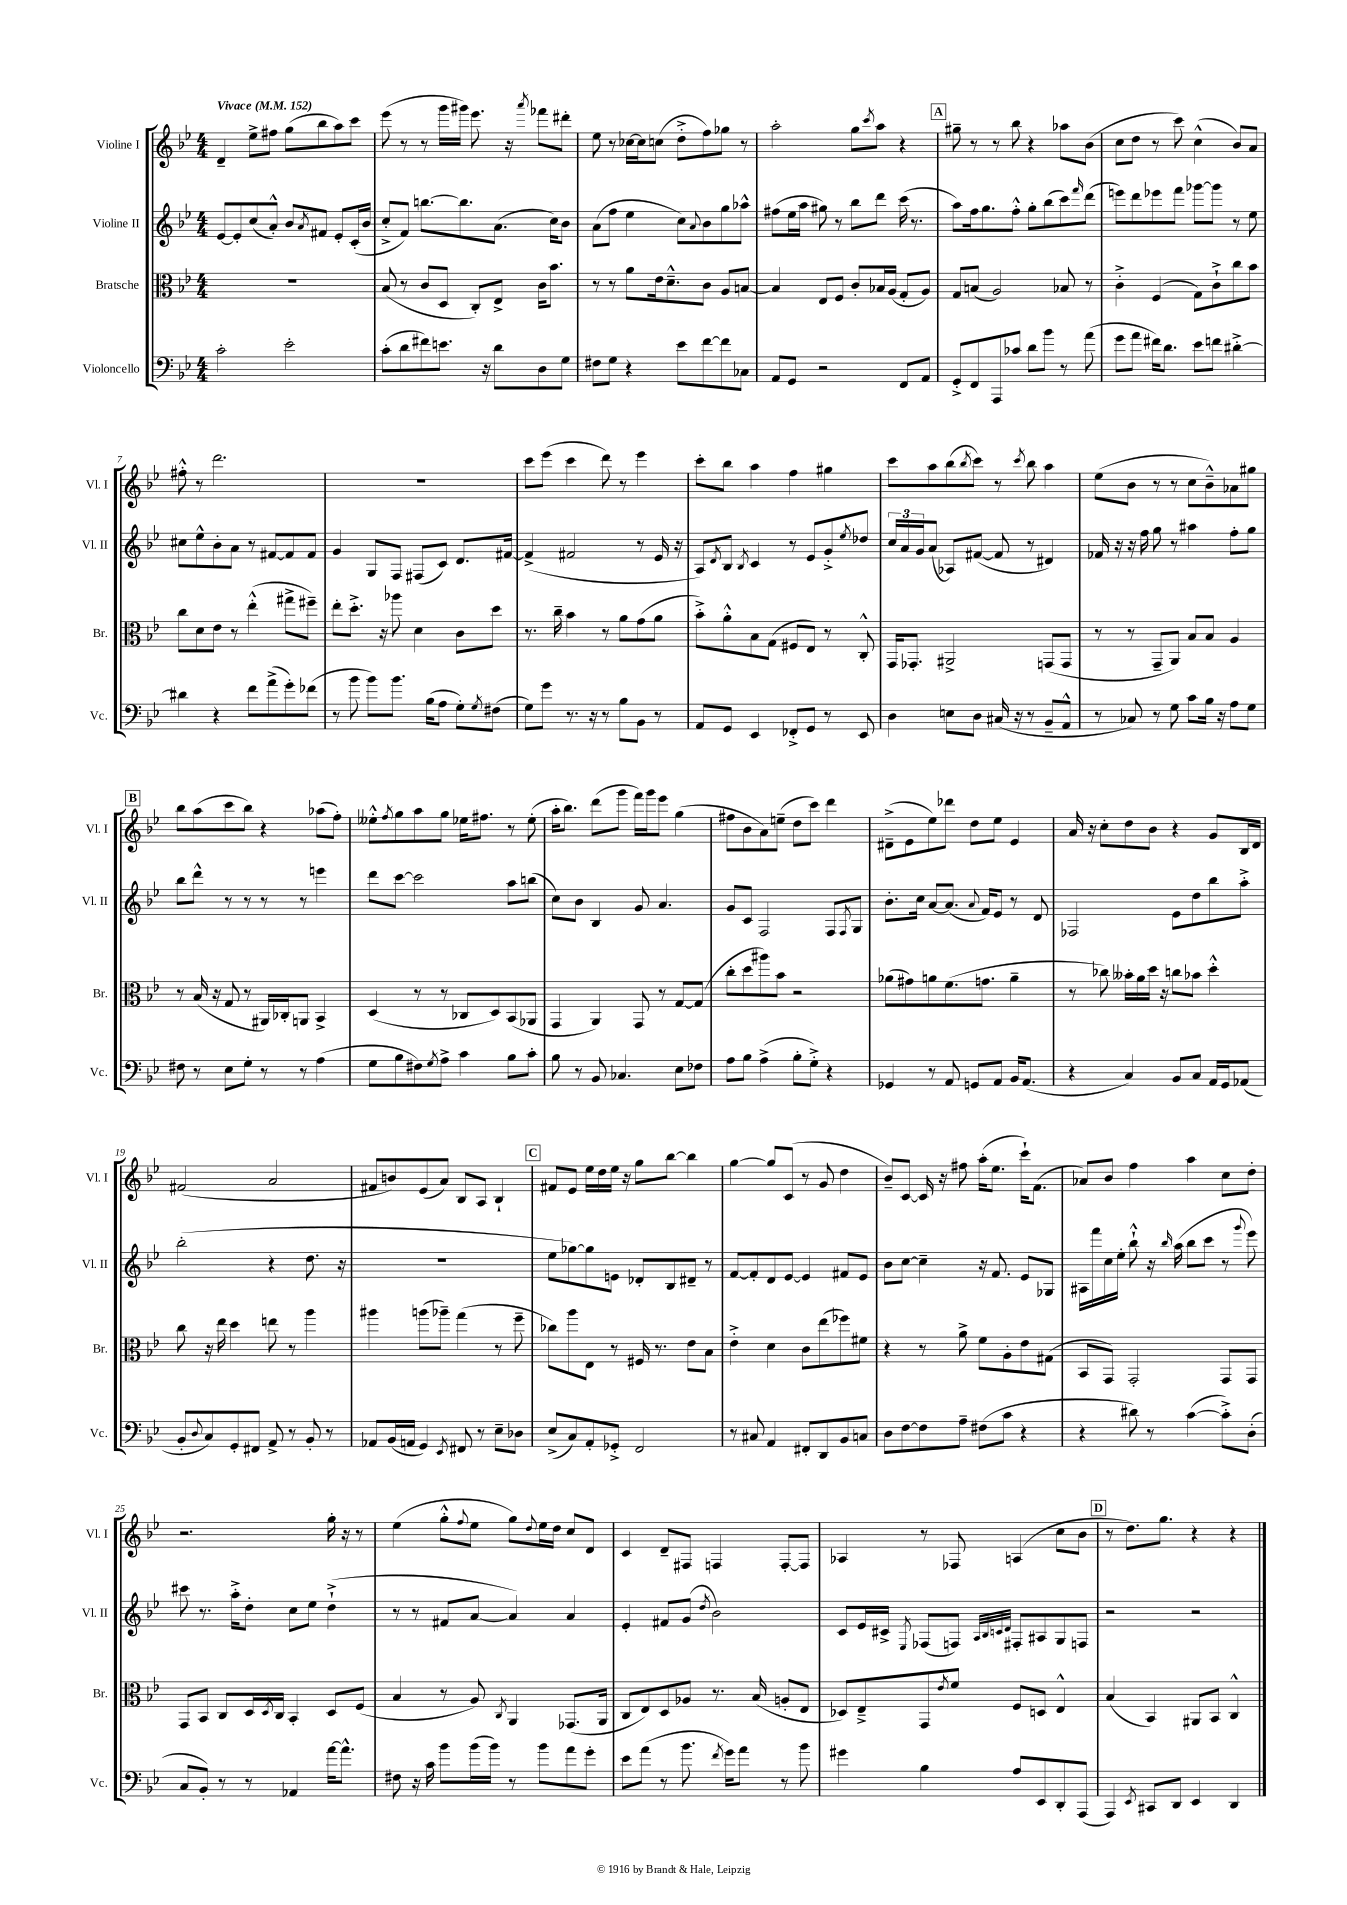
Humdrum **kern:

**kern	**kern	**kern	**kern
*part4	*part3	*part2	*part1
*staff4	*staff3	*staff2	*staff1
*I"Violoncello	*I"Bratsche	*I"Violine II	*I"Violine I
*I'Vc.	*I'Br.	*I'Vl. II	*I'Vl. I
*clefF4	*clefC3	*clefG2	*clefG2
*k[b-e-]	*k[b-e-]	*k[b-e-]	*k[b-e-]
*M4/4	*M4/4	*M4/4	*M4/4
*MM152	*MM152	*MM152	*MM152
=1	=1	=1	=1
!	!	!	!LO:TX:a:B:t=Vivace
2c'\	1r	[8e-/L	4d~/
.	.	8e-'/]	.
.	.	(8cc/	8ee-^\L
.	.	8a'^^/J)	8ff#X\J
2e-'\	.	8b-/L	(8gg\L
.	.	8qa/	.
.	.	8f#X/J	8bb-\
.	.	8e-'/L	8aa\)
.	.	(16c'/L	8ccc\J
.	.	16b-/JJ	.
=2	=2	=2	=2
(8c'\L	(8B-/	8cc'^/L	(8eee-\
8d\	8r	8f/J)	8r
8f#X\)	8c/L	[8.bbn\L	8r
8.en\J	8D/J	.	16ggg\LL
.	.	8.bb\]	16ggg#X\JJ)
.	8C'/L)	.	8.eee-\
16r	.	.	.
8d\L	8E-^/J	(8.a\J	.
.	.	.	16r
.	.	.	8qaaa/
8D\	16c\KL	.	8fff-X\L
.	8.b-\J	16cc\KL)	.
8G\J	.	8b-\J	8ddd#X'\J
=3	=3	=3	=3
8F#X\L	8r	(8a\L	8ee-\
8G\J	8r	8ff\J	8r
4r	8a\L	4ee-\	[16cc-X\LL
.	.	.	16cc-\J]
.	16e-\k	.	(8ccn\J
.	8.d~^^\	.	.
8e-\L	.	8cc\L)	8dd'^\L
.	.	8qqa/	.
[8f\	8c\J	8b-\	8ff\)
8f\]	8A/L	8gg\	8gg-X\J
8C-X\J	[8Bn/J	8aa-X^^\J	8r
=4	=4	=4	=4
8AA/L	4B/]	(8ff#X\L	2aa'\
8GG/J	.	16ee-\L	.
.	.	16aa\JJ	.
2r	8E-/L	8gg#X\)	.
.	8F/J	8r	.
.	8c'/L	8bb-\L	8gg\L
.	.	.	8qccc/
.	16B-X/L	8ddd\J	8aa\J
.	(16A/JJ	.	.
8FF/L	8G'/L	(16ccc\	4r
.	.	8.r	.
8AA/J	8A/J)	.	.
!!LO:REH:place=s1:t=A
=5	=5	=5	=5
8GG'^/L	8G/L	8aa\L)	8gg#X~\
8FF/	(8Bn/J	16ff\k	8r
.	.	8.gg\	.
8AAA/	2A/)	.	8r
8c-X/J	.	8ff'^^\J	8bb-\
8d\L	.	8gg'\L	4r
8b-\J	.	(8bb-\	.
8r	8B-X/	8ccc\)	8aa-X\L
.	.	16qqfff/	.
(8a\	8r	(8ddd\J	(8b-\J
=6	=6	=6	=6
8g\L	4c'^\	8eeen\L)	8cc\L
8a\J	.	8ddd\	8dd\J
16f#X\KL)	(4F/	8eee-X\	8r
8.d\J	.	.	.
.	.	8fff\J	8ccc\)
8e-\L	8G\L)	[8ggg-X\L	(4cc^^\
8fn\J	8c`^\	8ggg-\J]	.
[4d#X'^\	8cc\	8r	8b-/L)
.	8b-\J	8ee-\	8a/J
!!LO:LB:g=z
=7	=7	=7	=7
4d#X\]	8cc\L	8cc#X\L	8ff#X'^^\
.	8d\	8ee-^^\	8r
4r	8e-\J	8b-'\	2.ddd\
.	8r	8a\J	.
8f\L	(4ee-'^^\	8r	.
(8a^\	.	[8f#X/L	.
8g'\)	8gg#X^\L	8f#/]	.
(8f-X\J	8ff#X~\J)	8f#/J	.
=8	=8	=8	=8
8r	8ee-'\L	4g/	1r
8b-\	8.dd'^\J	.	.
8b-\L)	.	8G/L	.
.	16r	.	.
8.b-\J	8aa-X\	8F/J	.
.	4d\	(8F#X/L	.
(16B-\KL	.	.	.
8A\J	.	8c/J)	.
8G'\L)	8c\L	8.d/L	.
8qG/	.	.	.
(8F#X\J	8dd\J	.	.
.	.	[16f#X/Jk	.
=9	=9	=9	=9
8G\L)	8.r	(4f#^/]	8ccc\L
8g\J	.	.	(8eee-\J
.	16cc~\	.	.
8.r	4b-\	2f#X/	4ccc\
16r	.	.	.
8r	8r	.	8ddd\)
8B-\L	8a\L	.	8r
8BB-\J	(8g\	8r	4eee-\
8r	8a\J	16e-/	.
.	.	16r	.
=10	=10	=10	=10
8AA/L	8b-'^\L)	8A/L)	8ccc'\L
.	.	8qd/	.
8GG/J	8a'^^\	8B-/J	8bb-\J
.	.	8qB-/	.
4EE-/	8B-\	4c/	4aa\
.	(8G\J	.	.
8FF-X'^/L	8F#X/L	8r	4ff\
8GG/J	8E-/J)	8e-/L	.
8r	8r	8g'^/	4gg#X\
.	.	8qee-/	.
8EE-/	8C'^^/	8dd-X/J	.
=11	=11	=11	=11
4D\	16GG/KL	24cc/LL	8ccc\L
.	.	24a/	.
.	8.GG-X'/J	.	.
.	.	24g/J	.
.	.	(8a/J	8aa\
8En\L	2AA#X^/	8A-X/L)	(8bb-\
.	.	.	8qbb-/
8D\J	.	([8f#X/J	8ccc\J)
(16C#X/	.	8f#/]	8r
16r	.	.	.
.	.	.	8qccc/
8r	.	8r	8bb-\
8BB-~/L	(8GGn/L	4d#X/)	4aa\
8AA^^/J	8GG/J	.	.
=12	=12	=12	=12
8r	8r	16f-X/	(8ee-\L
.	.	16r	.
8C-X/)	8r	16r	8b-\J
.	.	16ff\	.
8r	8GG~/L	8gg\	8r
8G\	8AA/J)	8r	8r
8c\L	8B-/L	4aa#X\	8cc\L
16B-\Jk	8B-/J	.	8b-~^^\)
16r	.	.	.
8A\L	4A/	8ff'\L	8a-X\
8G\J	.	8gg\J	8gg#X\J
!!LO:LB:g=z
!!LO:REH:place=s1:t=B
=13	=13	=13	=13
8F#X\	8r	8bb-\L	8bb-\L
8r	(16B-/	8ddd^^\J	(8aa\
.	16r	.	.
8E-\L	8G/	8r	8ccc\
8G'\J	8r	8r	8bb-\J)
8r	16AA#X/LL)	8r	4r
.	16C-X'/J	.	.
8r	8AAn/J	8r	.
(4A\	4BB-^/	4eeen\	(8aa-X\L
.	.	.	8ff'\J)
=14	=14	=14	=14
8G\L	(4D/	8ddd\L	8ee--X'^^\L
.	.	.	8qff/
8B-\	.	[8ccc\J	8gg\
8F#X\)	8r	2ccc\]	8aa\
8qG/	.	.	.
8A^\J	8r	.	8gg\J
4c\	8C-X/L	.	16ee-X\KL
.	.	.	8.ff#X\J
.	8D/)	.	.
8B-\L	(8BB-/	8aa\L	8r
8c'\J	8AA-X/J	(8bbn\J	(8ee-'\
=15	=15	=15	=15
8B-\	4GG/	8cc\L)	16aa'\KL
.	.	.	8.bb-\J)
8r	.	8b-\J	.
8BB-/	4AA/)	4B-/	(8ddd\L
4.C-X/	.	.	8ggg\J
.	8GG/	8g/	16fff\LL)
.	.	.	16ggg\J
.	8r	4.a/	8eee-\J
8E-\L	[8G/L	.	(4gg\
8F-X\J	(8G/J]	.	.
=16	=16	=16	=16
8A\L	8cc'\L	8g/L	8ff#X\L
8B-\J	8dd\	8c/J	8b-\
(4A^\	8aa#X\)	2F/	8a\)
.	8b-\J	.	(8een~\J
8B-'\L	2r	.	8dd\L
8G'^\J)	.	.	8ccc\J)
4r	.	8F/L	4ddd\
.	.	8qF/	.
.	.	8G/J	.
=17	=17	=17	=17
4GG-X/	(8a-X\L	8.b-'\L	(8d#X~^\L
.	8g#X\)	.	8e-\
.	.	16cc\Jk	.
8r	8an\	[8a/L	8ee-\)
8AA/	(8.f\	(8.a/J]	8ddd-X\J
8GGn/L	.	.	8dd\L
.	.	8qqa/	.
.	8.gn\J	16f/KL)	.
8AA/J	.	8e-/J	8ee-\J
16BB-/KL	4a~\	8r	4e-/
(8.AA/J	.	.	.
.	.	8d/	.
=18	=18	=18	=18
4r	8r	2F-X/	16a/
.	.	.	16r
.	8cc-X\)	.	8cc'\L
4C/)	16b--X'\LL	.	8dd\
.	16a\	.	.
.	16dd\JJ	.	8b-\J
.	16r	.	.
8BB-/L	8ccn\L	8e-\L	4r
8C/J	8b-X\J	8dd\	.
16AA/LL	4dd'^^\	8bb-\	8g/L
16GG/J	.	.	.
(8AA-X/J	.	8aa'^\J	16B-/L
.	.	.	16d/JJ
!!LO:LB:g=z
=19	=19	=19	=19
8BB-'/L	8cc\	(2bb-'\	(2f#X/
8qqD/	.	.	.
8C/)	16r	.	.
.	16ee-\	.	.
8GG'/	4dd\	.	.
8FF#X/J	.	.	.
8AA^/	8een\	4r	2a/
8r	8r	.	.
8BB-'/	4aa\	8.dd\	.
8r	.	.	.
.	.	16r	.
=20	=20	=20	=20
8AA-X/L	4aa#X\	1r	8f#X/L
(16BB-/L	.	.	8bn/)
16AAn/JJ	.	.	.
4GG/)	(8aan\L	.	(8e-/
.	8aa-X~\J)	.	8a/J)
8qEE-/	.	.	.
8FF#X/	(4gg\	.	8B-/L
8r	.	.	8A/J
8E-~\L	8r	.	4B-`/
8D-X\J	8ff~\	.	.
!!LO:REH:place=s1:t=C
=21	=21	=21	=21
(8E-^/L	8cc-X\L)	8ee-\L	8f#X/L
8C/)	8aa\	[8gg-X\)	8e-/J
8AA'/	8E-\J	8gg-\]	16ee-\LL
.	.	.	16dd\
8GG-X'^/J	8r	8en\J	16ee-\JJ
.	.	.	16r
2FF/	16F#X/	8d-X'/L	8gg\L
.	8.r	.	.
.	.	8B-/	[8bb-\J
.	8e-\L	8d#X~/J	4bb-\]
.	8B-\J	8r	.
=22	=22	=22	=22
8r	4e-'^\	[8f/L	[4gg\
8C#X/	.	8f'/]	.
4AA/	4d\	8d/	8gg/L]
.	.	[8e-/J	(8c/J
8FF#X'/L	8c\L	4e-/]	8r
8DD/	(8ee-\	.	8g/
8BB-/	8ff-X\)	8f#X/L	4dd\
8Cn/J	8f#X\J	8e-/J	.
=23	=23	=23	=23
8D\L	4r	8b-\L	8b-~/L)
[8F\	.	[8cc\J	[8c/J
8F\]	8r	4cc~\]	16c/]
.	.	.	16r
8A~\J	8a^\	.	8ff#X\
(8F#X\L	8f\L	16r	(16aa'\KL
.	.	8.f/	8.ee-\J
8c\J	8A'\	.	.
4r	8e-\	8e-/L	16ccc`\KL)
.	.	.	(8.f\J
.	(8G#X\J	8G-X/J	.
=24	=24	=24	=24
4r	8BB-/L	16A#X\LL	8a-X/L)
.	.	16fff\	.
.	8GG/J)	16cc\	8b-/J
.	.	16ee-'\JJ	.
8d#X\)	2GG'/	8bb-`^^\	4ff\
8r	.	16r	.
.	.	16qqbb-/	.
.	.	(16aa\	.
([4c\	.	8bb-\L	4aa\
.	.	8ccc\J	.
8c'^\L])	8GG/L	8r	8cc\L
.	.	8qqggg/	.
(8D'\J	8GG/J	8eee-\)	8dd'\J
!!LO:LB:g=z
=25	=25	=25	=25
8C/L	8GG/L	8ccc#X\	2.r
8BB-'/J)	8BB-/J	8.r	.
8r	8C/L	.	.
.	.	16aa'^\KL	.
8r	16D/L	8dd'\J	.
.	8qD/	.	.
.	16C/JJ	.	.
4AA-X/	4BB-'/	8cc\L	.
.	.	8ee-\J	.
[16a\KL	8D/L	(4dd`^\	16gg'\
8.a^^\J]	.	.	16r
.	(8F/J	.	8r
=26	=26	=26	=26
8F#X\	4B-/	8r	(4ee-\
16r	.	8r	.
16c\	.	.	.
8b-\L	8r	8f#X/L	8gg'^^\L
.	.	.	8qqff/
(16b-\L	8A/)	[8a/J	8ee-\J
16b-\JJ)	.	.	.
.	8qC/	.	.
8r	4AA/	4a/])	8gg\L)
.	.	.	8qqdd/
8b-\L	.	.	16ee-\L
.	.	.	16dd\JJ
8a\	(8.GG-X/L	4a/	8cc/L
8g'\J	.	.	8d/J
.	16AA/Jk	.	.
=27	=27	=27	=27
8e-\L	8C/L	4e-'/	4c/
(8a\J	8E-/)	.	.
8r	8D/	8f#X/L	8d~/L
8.b-\	8A-X/J	(8g/J	8F#X/J
.	.	8qdd/	.
.	8.r	2b-\)	4Fn/
8qf/	.	.	.
16g\KL)	.	.	.
8a\J	.	.	.
.	(16B-/	.	.
8r	8An'/L	.	[8F'/L
8b-\	8E-/J	.	8F/J]
=28	=28	=28	=28
4g#X\	8D-X/L)	8c/L	4A-X/
.	8E-~^/	16e-/L	.
.	.	16c#X^/JJ	.
.	.	8qE-/	.
4B-\	8GG/	(8F-X/L	8r
.	8qe-/	.	.
.	8f/J	8Fn/J)	8F-X/
.	.	32qqA/LLL	.
.	.	32qqB-/	.
.	.	32qqcn/	.
.	.	32qqd/JJJ	.
8A/L	8F/L	8F#X'/L	(4An/
8EE-/	8Dn/J	8A#X/	.
8DD'/	4E-^^/	8G/	8cc\L
(8AAA/J	.	8Fn/J	8b-\J
!!LO:REH:place=s1:t=D
=29	=29	=29	=29
4AAA/)	(4B-/	2r	8r
.	.	.	8.dd\L)
8qEE-/	.	.	.
8CC#X/L	4BB-/)	.	.
.	.	.	8.gg\J
8DD/J	.	.	.
4EE-/	8AA#X/L	2r	4r
.	8BB-/J	.	.
4DD/	4C^^/	.	4r
==	==	==	==
*-	*-	*-	*-
